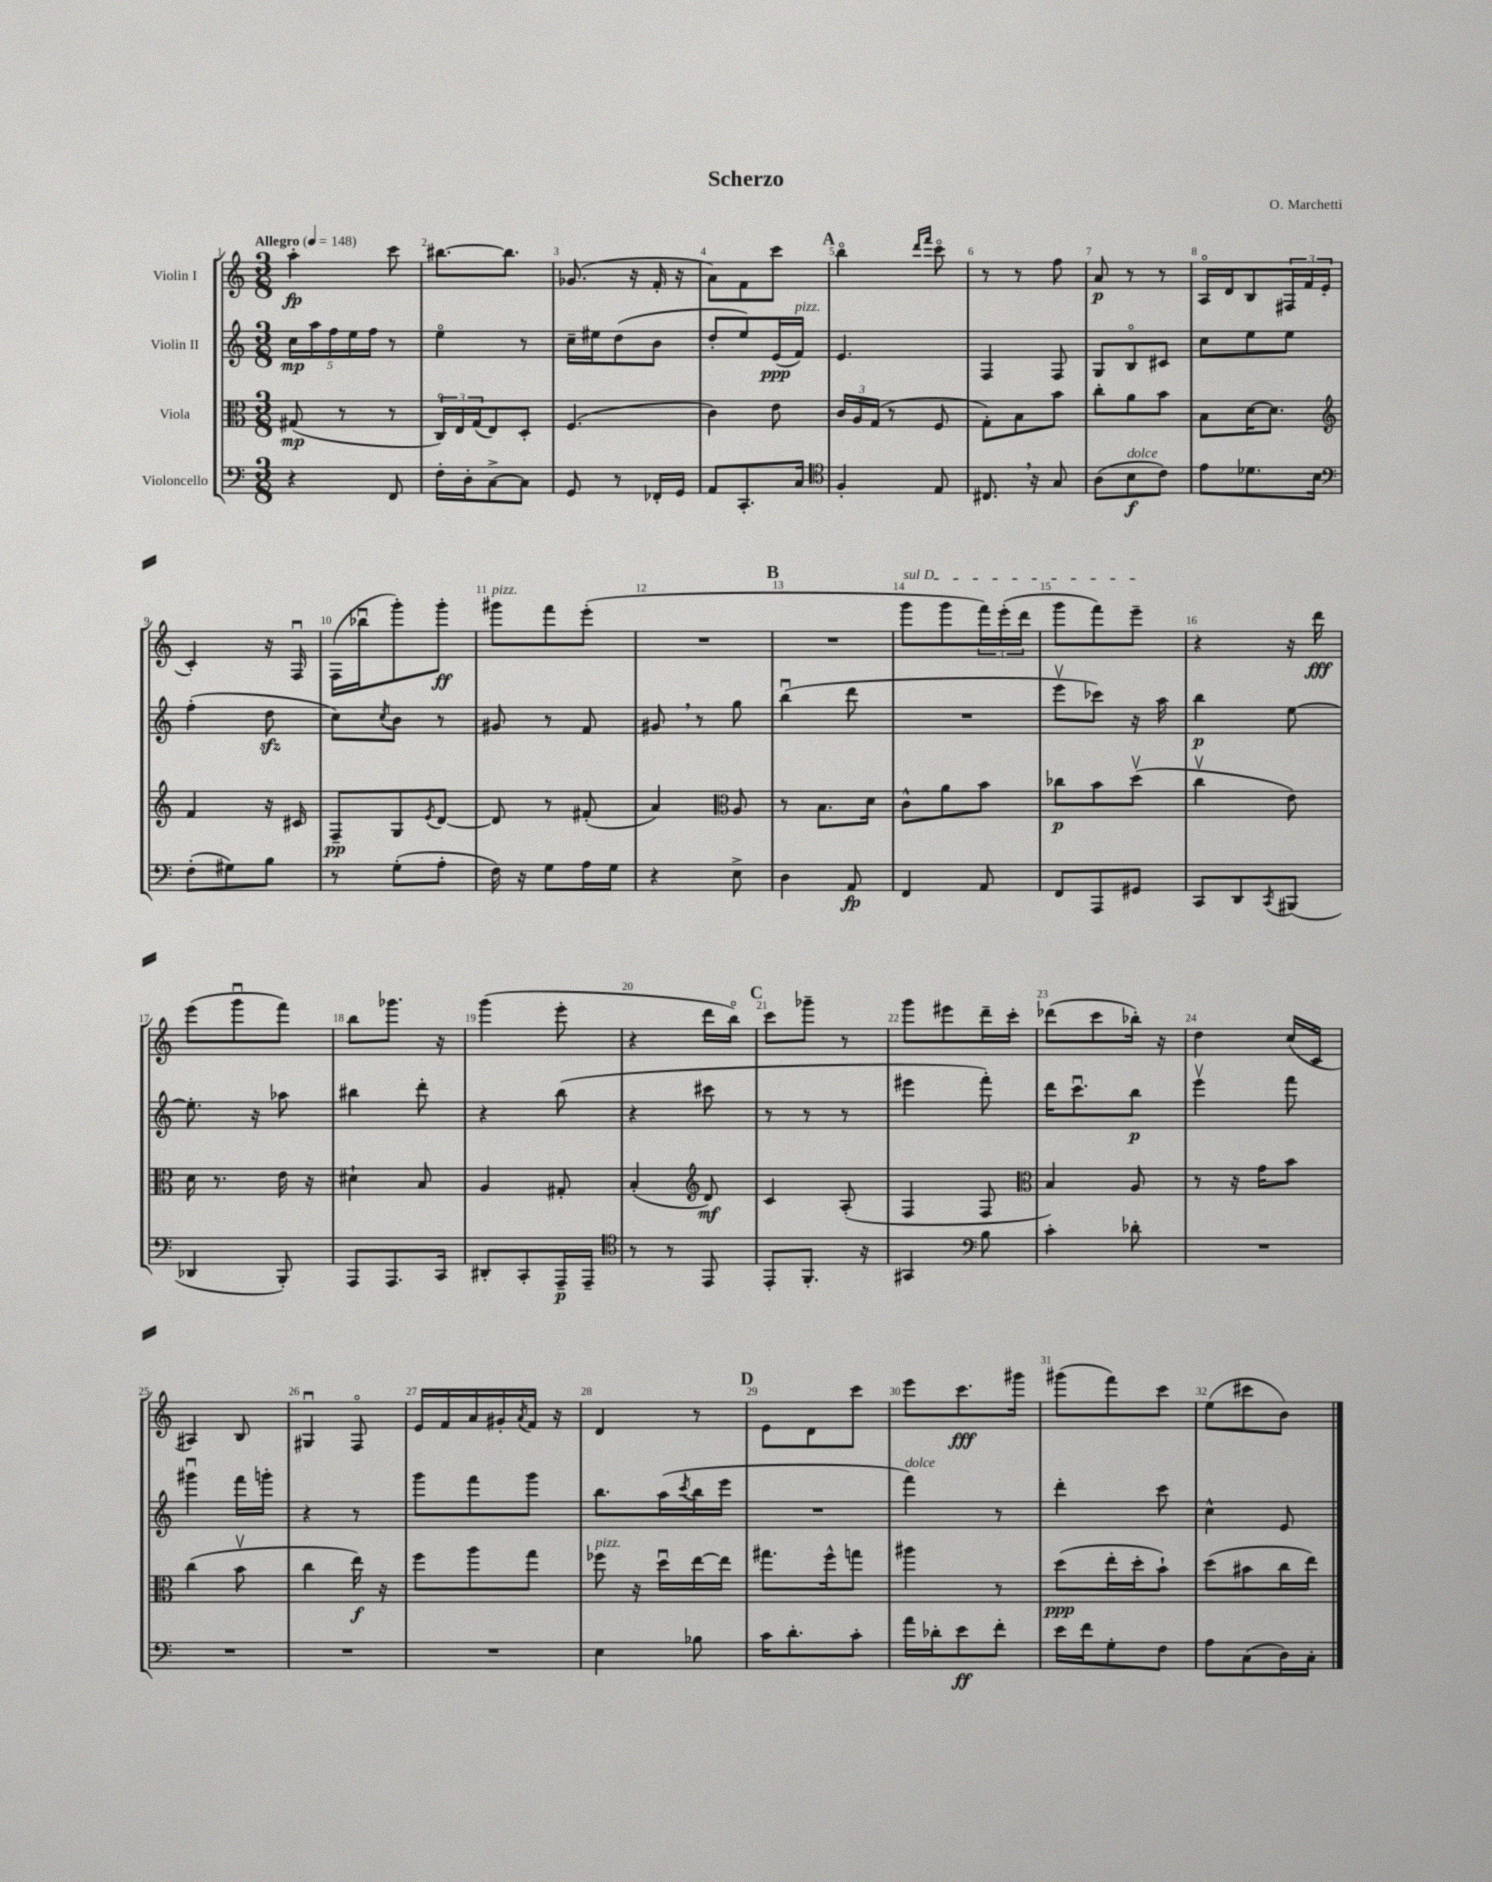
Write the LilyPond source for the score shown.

\header { title = "Scherzo" composer = "O. Marchetti" }
<<
\new StaffGroup <<
\new Staff = "s0" \with { instrumentName = "Violin I" } {
    \clef treble \key c \major \numericTimeSignature \time 3/8 \tempo "Allegro" 4 = 148
    a''4-.\fp c'''8 |
    bis''8.~ bis''8. |
    ges'8.( r16 f'16-. r16 |
    a'8) f'8 c'''8 |
    \mark \markup { \bold "A" } b''4\flageolet \grace { d'''16 f'''16 } c'''8\flageolet |
    r8 r8 f''8 |
    a'8\p r8 r8 |
    a16\flageolet d'16 b8 \tuplet 3/2 { fis16 f'16 e'16( } |
    c'4-.) r16 f16\downbow |
    f16( bes''16\downbow g'''8-.) g'''8-.\ff |
    gis'''8^\markup { \italic "pizz." } f'''8 e'''8-.( |
    R4. |
    \mark \markup { \bold "B" } R4. |
    \once \override TextSpanner.bound-details.left.text = \markup { \italic "sul D" } g'''8\startTextSpan g'''8 \tuplet 3/2 { f'''16) e'''16-.( d'''16 } |
    g'''8 f'''8) e'''8--\stopTextSpan |
    r4 r16 d'''16\fff |
    e'''8( g'''8\downbow f'''8) |
    b''8 ges'''8. r16 |
    g'''4( e'''8-. |
    r4 d'''16 b''16\flageolet) |
    \mark \markup { \bold "C" } c'''8 ges'''8-- r8 |
    g'''8 eis'''8 d'''16-- c'''16-. |
    des'''8( c'''8 bes''16-.) r16 |
    d''4 c''16( c'16 |
    ais4) b8 |
    gis4\downbow f8\flageolet |
    e'16 f'16 a'16 gis'16-. \acciaccatura { a'8 } f'16 r16 |
    d'4 r8 |
    \mark \markup { \bold "D" } e'8 d'8 c'''8 |
    e'''8 c'''8.\fff gis'''16 |
    gis'''8( f'''8) c'''8 |
    e''8( cis'''8 b'8) \bar "|." |
}
\new Staff = "s1" \with { instrumentName = "Violin II" } {
    \clef treble \key c \major \numericTimeSignature \time 3/8
    \tuplet 5/4 { c''16\mp a''16 f''16 e''16 f''16 } r8 |
    e''4\flageolet r8 |
    c''16-- eis''16 d''8( b'8 |
    d''8-. e''8) e'16\ppp( f'16^\markup { \italic "pizz." }) |
    \mark \markup { \bold "A" } e'4. |
    f4 f8 |
    g8 b8\flageolet cis'8 |
    c''8 e''8 e''8 |
    f''4-.( d''8\sfz |
    c''8) \acciaccatura { c''8 } b'8 r8 |
    gis'8 r8 f'8 |
    gis'8 \breathe r8 g''8 |
    \mark \markup { \bold "B" } b''4\downbow( d'''8 |
    R4. |
    e'''8\upbow ces'''8) r16 a''16 |
    b''4\p e''8~ |
    e''8.-. r16 aes''8 |
    bis''4 d'''8-. |
    r4 b''8( |
    r4 cis'''8 |
    \mark \markup { \bold "C" } r8 r8 r8 |
    eis'''4 f'''8-.) |
    d'''16 c'''8.\downbow b''8\p |
    e'''4\upbow f'''8 |
    gis'''4\downbow f'''16 g'''16-. |
    r4 r8 |
    g'''8 f'''8 g'''8 |
    b''8. a''16( \acciaccatura { c'''8 } b''16 e'''16 |
    \mark \markup { \bold "D" } R4. |
    f'''4^\markup { \italic "dolce" }) r8 |
    d'''4-. c'''8 |
    c''4-^ e'8 \bar "|." |
}
\new Staff = "s2" \with { instrumentName = "Viola" } {
    \clef alto \key c \major \numericTimeSignature \time 3/8
    gis8\mp( r8 r8 |
    \tuplet 3/2 { c16\flageolet) e16 g16( } e8) d8-. |
    f4.( |
    c'4) e'8 |
    \mark \markup { \bold "A" } \tuplet 3/2 { c'16 a16 g16( } r8 f8 |
    g8-.) b8 b'8 |
    c''8-. a'8 b'8 |
    b8 d'16~ d'8. |
    \clef treble f'4 r16 cis'16 |
    f8--\pp g8 \acciaccatura { e'8 } d'8~ |
    d'8 r8 fis'8-.( |
    a'4) \clef alto a8 |
    \mark \markup { \bold "B" } r8 b8. d'16 |
    c'8-^ a'8 b'8 |
    ces''8\p b'8 d''8\upbow( |
    c''4\upbow e'8) |
    d'16 r8. e'16 r16 |
    dis'4-! b8 |
    a4 gis8-. |
    b4-.( \clef treble d'8\mf) |
    \mark \markup { \bold "C" } c'4 a8-.( |
    f4 f8 |
    \clef alto b4) a8 |
    r8 r16 g'16 b'8 |
    c''4( b'8\upbow |
    c''4 e''16\f) r16 |
    f''8 a''8 g''8 |
    fes''8^\markup { \italic "pizz." } r16 d''16\downbow e''16~ e''16 |
    \mark \markup { \bold "D" } gis''8. f''16-^ g''8 |
    ais''4 r8 |
    d''8\ppp( e''16-. d''16-. b'8-!) |
    d''8( bis'8 c''16 e''16) \bar "|." |
}
\new Staff = "s3" \with { instrumentName = "Violoncello" } {
    \clef bass \key c \major \numericTimeSignature \time 3/8
    r4 f,8 |
    f16-. d16-. c8~-> c8 |
    g,8 r8 fes,16-. g,16 |
    a,8 c,8.-. c16 |
    \mark \markup { \bold "A" } \clef tenor f4-. e8 |
    cis8. \breathe r16 g8 |
    a8( b8\f^\markup { \italic "dolce" } c'8) |
    e'8 des'8. b16 |
    \clef bass f8-.( gis8) b8 |
    r8 g8-.( a8-. |
    f16) r16 g8 a16 g16 |
    r4 e8-> |
    \mark \markup { \bold "B" } d4 a,8\fp |
    f,4 a,8 |
    f,8 a,,8 gis,8 |
    c,8 d,8 \acciaccatura { c,8 } bis,,8( |
    des,4 b,,8-.) |
    a,,8 a,,8. c,16 |
    dis,8-. c,8-. a,,16--\p a,,16-- |
    \clef tenor r8 r8 e,8 |
    \mark \markup { \bold "C" } e,8-. f,8.-. r16 |
    gis,4 \clef bass b8 |
    c'4-. des'8-. |
    R4. |
    R4. |
    R4. |
    R4. |
    e4 bes8 |
    \mark \markup { \bold "D" } c'16 d'8.-. c'8-. |
    a'16 des'16-. e'8\ff f'8-. |
    e'16 f'16 g8-. f8 |
    a8 c8( d16) c16-. \bar "|." |
}
>>
>>
\layout { \context { \Score \override BarNumber.break-visibility = ##(#f #t #t) barNumberVisibility = #all-bar-numbers-visible } }
